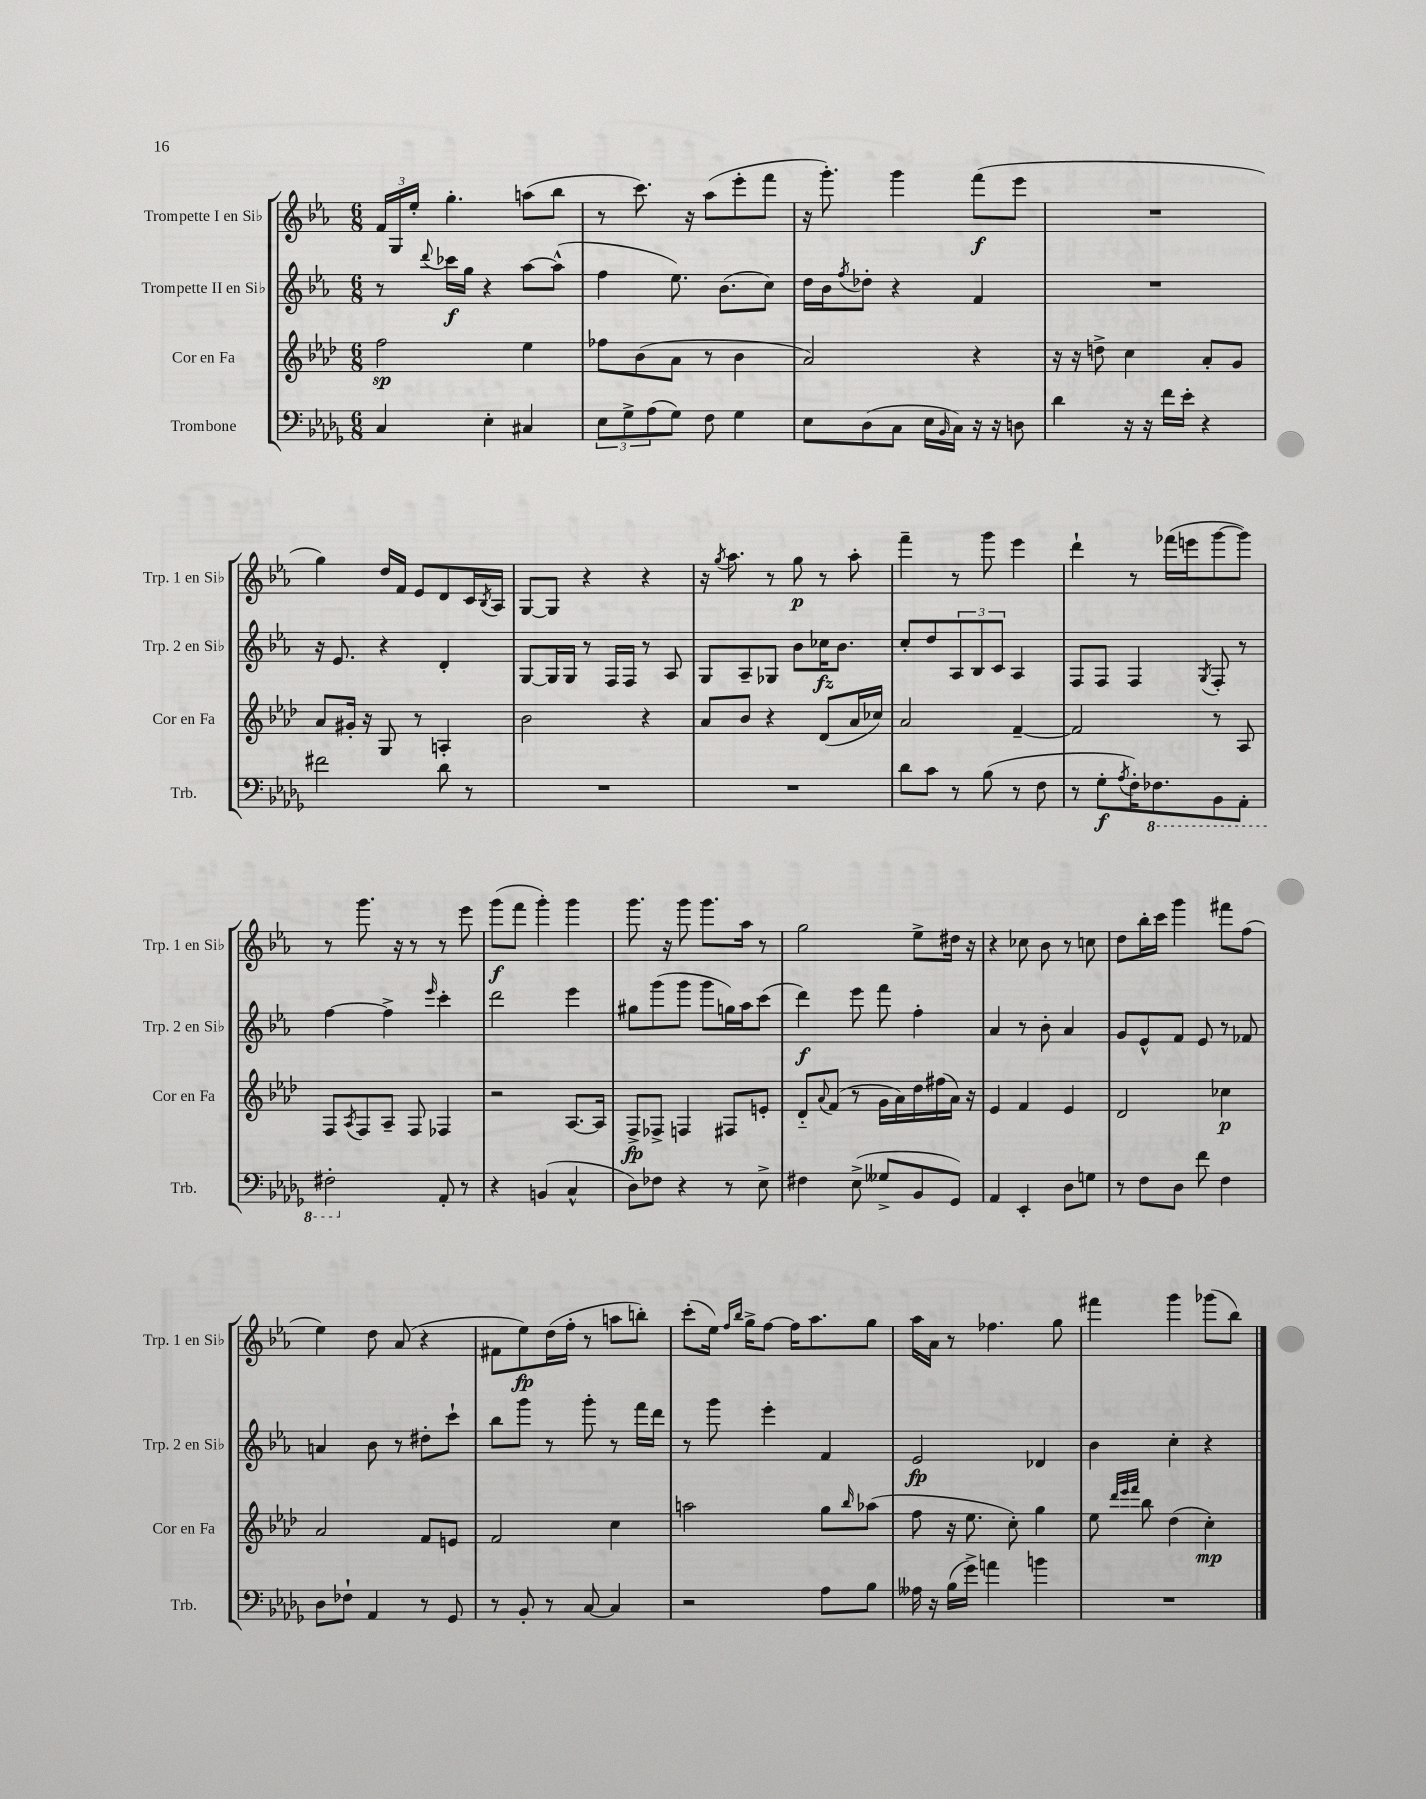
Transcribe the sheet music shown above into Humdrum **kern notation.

**kern	**kern	**kern	**kern
*staff4	*staff3	*staff2	*staff1
*clefF4	*clefG2	*clefG2	*clefG2
*k[b-e-a-d-g-]	*k[b-e-a-d-]	*k[b-e-a-]	*k[b-e-a-]
*M6/8	*M6/8	*M6/8	*M6/8
4C	2ff	8r	24f
.	.	.	24G
.	.	.	24ee-'
.	.	8qqddd	.
.	.	16ccc-	4.gg'
.	.	16gg	.
4E-'	.	4r	.
4C#	4ee-	[8aa-	(8aa
.	.	(8aa-^^]	8bb-
=	=	=	=
12E-	8ff-	4ff	8r
12G-^	.	.	.
.	(8b-	.	8.ccc)
(12A-	.	.	.
8G-)	8a-	8.ee-)	.
.	.	.	16r
8F	8r	.	(8aa-
.	.	(8.b-	.
4G-	4b-	.	8eee-'
.	.	8cc)	8fff
=	=	=	=
8E-	2a-)	16dd	16r
.	.	16b-	8.ggg')
.	.	8qff	.
(8D-	.	8dd-'	.
8C	.	4r	4ggg
16E-	.	.	.
16qqBB-	.	.	.
16C)	.	.	.
16r	4r	4f	(8fff
16r	.	.	.
8D	.	.	8eee-
=	=	=	=
4d-	16r	2.r	2.r
.	16r	.	.
.	8dd^	.	.
16r	4cc	.	.
16r	.	.	.
16f	.	.	.
16e-'	.	.	.
4r	8a-'	.	.
.	8g	.	.
=	=	=	=
2f#	8a-	16r	4gg)
.	.	8.e-	.
.	16g#'	.	.
.	16r	.	.
.	8G	4r	16dd
.	.	.	16f
.	8r	.	8e-
8d-	4A'	4d'	8d
8r	.	.	16c
.	.	.	8qB-
.	.	.	16A-
=	=	=	=
2.r	2b-	[8G	[8G
.	.	16G]	8G]
.	.	16G	.
.	.	8r	4r
.	.	16F	.
.	.	16F	.
.	4r	8r	4r
.	.	8A-	.
=	=	=	=
2.r	8a-	8G	16r
.	.	.	8qgg
.	.	.	8.aa-
.	8b-	8A-~	.
.	4r	8G-	8r
.	.	8b-	8gg
.	(8d-	16cc-	8r
.	.	8.b-	.
.	16a-	.	8aa-'
.	16cc-)	.	.
=	=	=	=
8d-	2a-	8cc'	4fff~
8c	.	8dd	.
8r	.	12A-	8r
.	.	12B-	.
(8B-	.	.	8ggg
.	.	12c	.
8r	[4f~	4A-	4eee-
8F	.	.	.
=	=	=	=
8r	2f]	8F	4ddd`
8G-'	.	8F	.
8qA-	.	.	.
16F')	.	4F	8r
8.FF-	.	.	.
.	.	.	(16fff-
.	.	.	16eee
.	.	8qG	.
8BBB-	8r	8F'	[8ggg
8AAA-'	8A-	8r	8ggg])
=	=	=	=
2FF#'	8F	[4ff	8r
.	8qA-	.	.
.	8F	.	8.ggg
.	8A-~	4ff^]	.
.	.	.	16r
.	8F	.	8r
.	.	16qqeee-	.
8AA-'	4F-	4ccc'	8r
8r	.	.	8eee-
=	=	=	=
4r	2r	2ddd	(8ggg
.	.	.	8fff
(4BB	.	.	4ggg')
4C^^	[8.A-	4eee-	4ggg
.	16A-]	.	.
=	=	=	=
8D-)	8F^	8gg#	8.ggg
8F-	8F-^	(8ggg	.
.	.	.	16r
4r	4F	8ggg	8ggg
.	.	8ggg	8.ggg
8r	8F#	16gg)	.
.	.	16aa-	16aa-
8E-^	8e'	(8ccc	8r
=	=	=	=
4F#	8d-'~	4ddd)	2gg
.	8qqa-	.	.
.	(8f	.	.
(8E-^	8r	8eee-	.
8G--^	16g	8fff	.
.	16a-)	.	.
8BB-	16dd-	4ff'	8ee-^
.	(16ff#	.	.
8GG-)	16a-)	.	16dd#
.	16r	.	16r
=	=	=	=
4AA-	4e-	4a-	4r
4EE-'	4f	8r	8cc-
.	.	8b-'	8b-
8D-	4e-	4a-	8r
8G	.	.	8cc
=	=	=	=
8r	2d-	8g	8dd
8F	.	8e-^^	16bb-'
.	.	.	16ccc
8D-	.	8f	4ggg
8f	.	8e-	.
4F	4cc-	8r	8fff#
.	.	8f-	(8ff
=	=	=	=
8D-	2a-	4a	4ee-)
8F-`	.	.	.
4AA-	.	8b-	8dd
.	.	8r	(8a-
8r	8f	8dd#'	4r
8GG-	8e	8ccc`	.
=	=	=	=
8r	2f	8bb-	8f#
8BB-'	.	8ggg	8ee-)
8r	.	8r	(16dd
.	.	.	16ff'
[8C	.	8ggg'	8r
4C]	4cc	8r	8aa
.	.	16fff	8bb')
.	.	16ddd	.
=	=	=	=
2r	2aa	8r	(8ccc'
.	.	8ggg	16ee-)
.	.	.	16qqff
.	.	.	16qqbb-
.	.	.	16gg^
.	.	4eee-'	[8ff
.	.	.	16ff]
.	.	.	8.aa-
8A-	8gg	4f	.
.	16qqbb-	.	.
8B-	(8aa-	.	8gg
=	=	=	=
16A--	8ff	2e-	16aa-
16r	.	.	16a-
(16B-	16r	.	8r
16g-^)	8.ee-	.	.
4a	.	.	4.ff-
.	8cc')	.	.
4b	4gg	4d-	.
.	.	.	8gg
=	=	=	=
2.r	8ee-	4b-	4fff#
.	32qqddd-	.	.
.	32qqeee-	.	.
.	32qqfff	.	.
.	8bb-	.	.
.	(4dd-	4cc'	4ggg
.	4cc')	4r	(8ggg-
.	.	.	8bb-)
==	==	==	==
*-	*-	*-	*-
